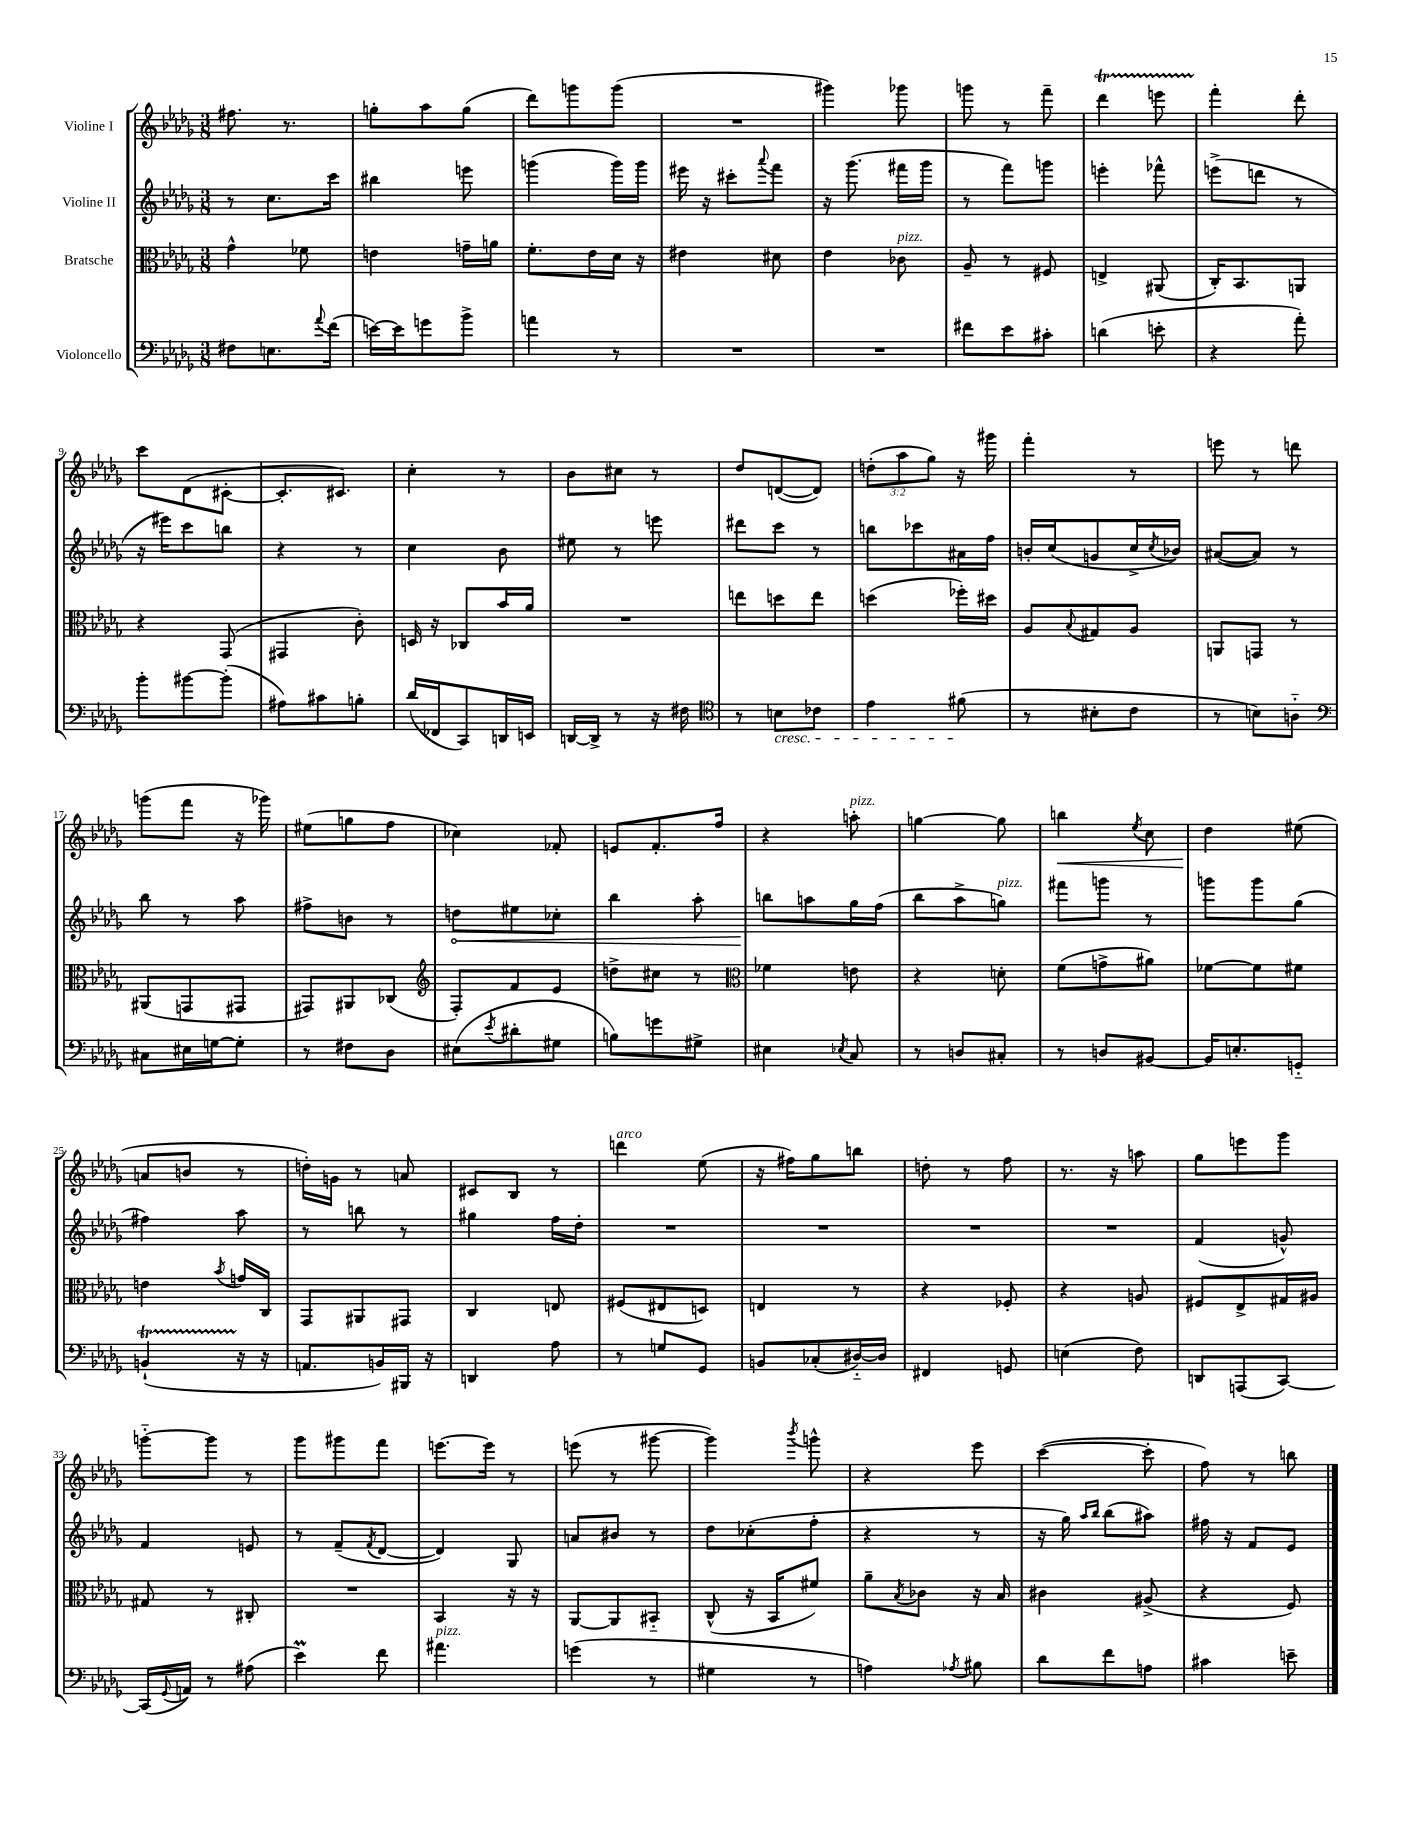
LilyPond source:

<<
\new StaffGroup <<
\new Staff = "s0" \with { instrumentName = "Violine I" } {
    \clef treble \key des \major \numericTimeSignature \time 3/8 \override Staff.TupletNumber.text = #tuplet-number::calc-fraction-text
    fis''8. r8. |
    g''8-. aes''8 g''8( |
    des'''8) g'''8 g'''8( |
    R4. |
    gis'''4) ges'''8 |
    g'''8 r8 f'''8-- |
    des'''4\startTrillSpan e'''8 |
    f'''4-.\stopTrillSpan des'''8-. |
    c'''8 des'8( cis'8~-. |
    cis'8.-. cis'8.) |
    c''4-. r8 |
    bes'8 cis''8 r8 |
    des''8 d'8~( d'8) |
    \tuplet 3/2 { d''8-.( aes''8 ges''8) } r16 gis'''16 |
    f'''4-. r8 |
    e'''8 r8 d'''8 |
    g'''8( f'''8 r16 ges'''16) |
    eis''8( g''8 f''8 |
    ces''4) fes'8-. |
    e'8 f'8.-. f''16 |
    r4 a''8-.^\markup { \italic "pizz." } |
    g''4~ g''8 |
    b''4\< \acciaccatura { ees''8 } c''8 |
    des''4\! eis''8( |
    a'8 b'8 r8 |
    d''16-.) g'16 r8 a'8 |
    cis'8 bes8 r8 |
    d'''4^\markup { \italic "arco" } ees''8( |
    r16 fis''16) ges''8 b''8 |
    d''8-. r8 f''8 |
    r8. r16 a''8 |
    ges''8 e'''8 ges'''8 |
    g'''8~-_ g'''8 r8 |
    ges'''8 gis'''8 f'''8 |
    e'''8.~ e'''16 r8 |
    e'''8( r8 gis'''8~ |
    gis'''4) \acciaccatura { bes'''8 } g'''8-^ |
    r4 ees'''8 |
    c'''4~( c'''8-. |
    f''8) r8 b''8 \bar "|." |
}
\new Staff = "s1" \with { instrumentName = "Violine II" } {
    \clef treble \key des \major \numericTimeSignature \time 3/8
    r8 c''8. c'''16 |
    bis''4 e'''8 |
    g'''4( g'''16) g'''16 |
    eis'''16 r16 cis'''8-. \appoggiatura { aes'''8 } f'''8 |
    r16 ges'''8.( fis'''16 ges'''16 |
    r8 f'''8) g'''8 |
    e'''4-. fes'''8-^ |
    e'''8->( d'''8 r8 |
    r16 eis'''16) c'''8 b''8 |
    r4 r8 |
    c''4 bes'8 |
    eis''8 r8 e'''8 |
    dis'''8 c'''8 r8 |
    b''8 ces'''8 ais'16 f''16 |
    b'16-. c''16( g'8 c''16-> \acciaccatura { c''8 } bes'16) |
    ais'8~( ais'8) r8 |
    bes''8 r8 aes''8 |
    fis''8-> b'8 r8 |
    \once \override Hairpin.circled-tip = ##t d''8\< eis''8 ces''8-. |
    bes''4 aes''8-. |
    b''8\! a''8 ges''16 f''16( |
    bes''8 aes''8-> g''8^\markup { \italic "pizz." }) |
    fis'''8 g'''8 r8 |
    g'''8 g'''8 ges''8( |
    fis''4) aes''8 |
    r8 b''8 r8 |
    gis''4 f''16 des''16-. |
    R4. |
    R4. |
    R4. |
    R4. |
    f'4( g'8-^) |
    f'4 e'8 |
    r8 f'8--( \acciaccatura { f'8 } des'8~ |
    des'4) ges8 |
    a'8 bis'8 r8 |
    des''8 ces''8-.( f''8-. |
    r4 r8 |
    r16 ges''16) \grace { aes''16 bes''16 } bes''8( ais''8) |
    fis''16 r16 f'8 ees'8 \bar "|." |
}
\new Staff = "s2" \with { instrumentName = "Bratsche" } {
    \clef alto \key des \major \numericTimeSignature \time 3/8
    ges'4-^ fes'8 |
    e'4 g'16-- a'16 |
    f'8.-. ees'16 des'16 r16 |
    eis'4 dis'8 |
    ees'4 ces'8^\markup { \italic "pizz." } |
    aes8-- r8 fis8 |
    e4-> ais,8( |
    c16-.) bes,8. a,8 |
    r4 ges,8( |
    gis,4 c'8-.) |
    d16 r16 ces8 bes'16 aes'16 |
    R4. |
    e''8 d''8 e''8 |
    d''4( fes''16-.) dis''16 |
    aes8 \appoggiatura { bes8 } gis8 aes8 |
    a,8 g,8 r8 |
    ais,8( g,8 gis,8 |
    gis,8) ais,8 ces8( |
    \clef treble f8-.) f'8 ees'8 |
    d''8-> cis''8 r8 |
    \clef alto fes'4 e'8 |
    r4 d'8-. |
    f'8( g'8-> ais'8) |
    fes'8~ fes'8 fis'8 |
    e'4 \acciaccatura { bes'8 } g'16 c16 |
    ges,8 ais,8 gis,8 |
    c4 e8 |
    fis8( eis8 d8) |
    e4 r8 |
    r4 fes8-. |
    r4 a8 |
    fis8 ees8-> gis16 ais16 |
    gis8 r8 cis8-. |
    R4. |
    bes,4 r16 r16 |
    aes,8~ aes,8 bis,8-_ |
    c8-^( r16 bes,16 fis'8) |
    aes'8-- \acciaccatura { bes8 } ces'8 r16 bes16 |
    cis'4 ais8->( |
    r4 f8) \bar "|." |
}
\new Staff = "s3" \with { instrumentName = "Violoncello" } {
    \clef bass \key des \major \numericTimeSignature \time 3/8
    fis8 e8. \appoggiatura { aes'8 } f'16( |
    e'16~) e'16 g'8 bes'8-> |
    a'4 r8 |
    R4. |
    R4. |
    fis'8 ees'8 cis'8-. |
    d'4( e'8-. |
    r4 aes'8-.) |
    bes'8-. bis'8~ bis'8-.( |
    ais8) cis'8 b8-. |
    des'16( fes,16 c,8) d,16 e,16 |
    d,16~ d,16-> r8 r16 fis16 |
    \clef tenor r8 b8\cresc ces'8 |
    ees'4 fis'8\!( |
    r8 bis8-. c'8 |
    r8 b8) a8-_ |
    \clef bass cis8 eis16 g16~ g8-. |
    r8 fis8 des8 |
    eis8( \acciaccatura { ees'8 } dis'8-. gis8 |
    b8) g'8 gis8-> |
    eis4 \acciaccatura { ees8 } c8 |
    r8 d8 cis8-. |
    r8 d8 bis,8~ |
    bis,16 e8.-. g,8-_ |
    b,4-!\startTrillSpan( r16\stopTrillSpan r16 |
    a,8. b,16) bis,,16 r16 |
    d,4 aes8 |
    r8 g8 ges,8 |
    b,8 ces8-.( dis16~-_) dis16 |
    fis,4 g,8 |
    e4( f8) |
    d,8 a,,8( c,8~) |
    c,16( \appoggiatura { ges,8 } a,16) r8 ais8( |
    ees'4\prall) f'8 |
    ais'4.^\markup { \italic "pizz." } |
    g'4( r8 |
    gis4 r8 |
    a4) \acciaccatura { aes8 } bis8 |
    des'8 f'8 a8 |
    cis'4 e'8-- \bar "|." |
}
>>
>>
